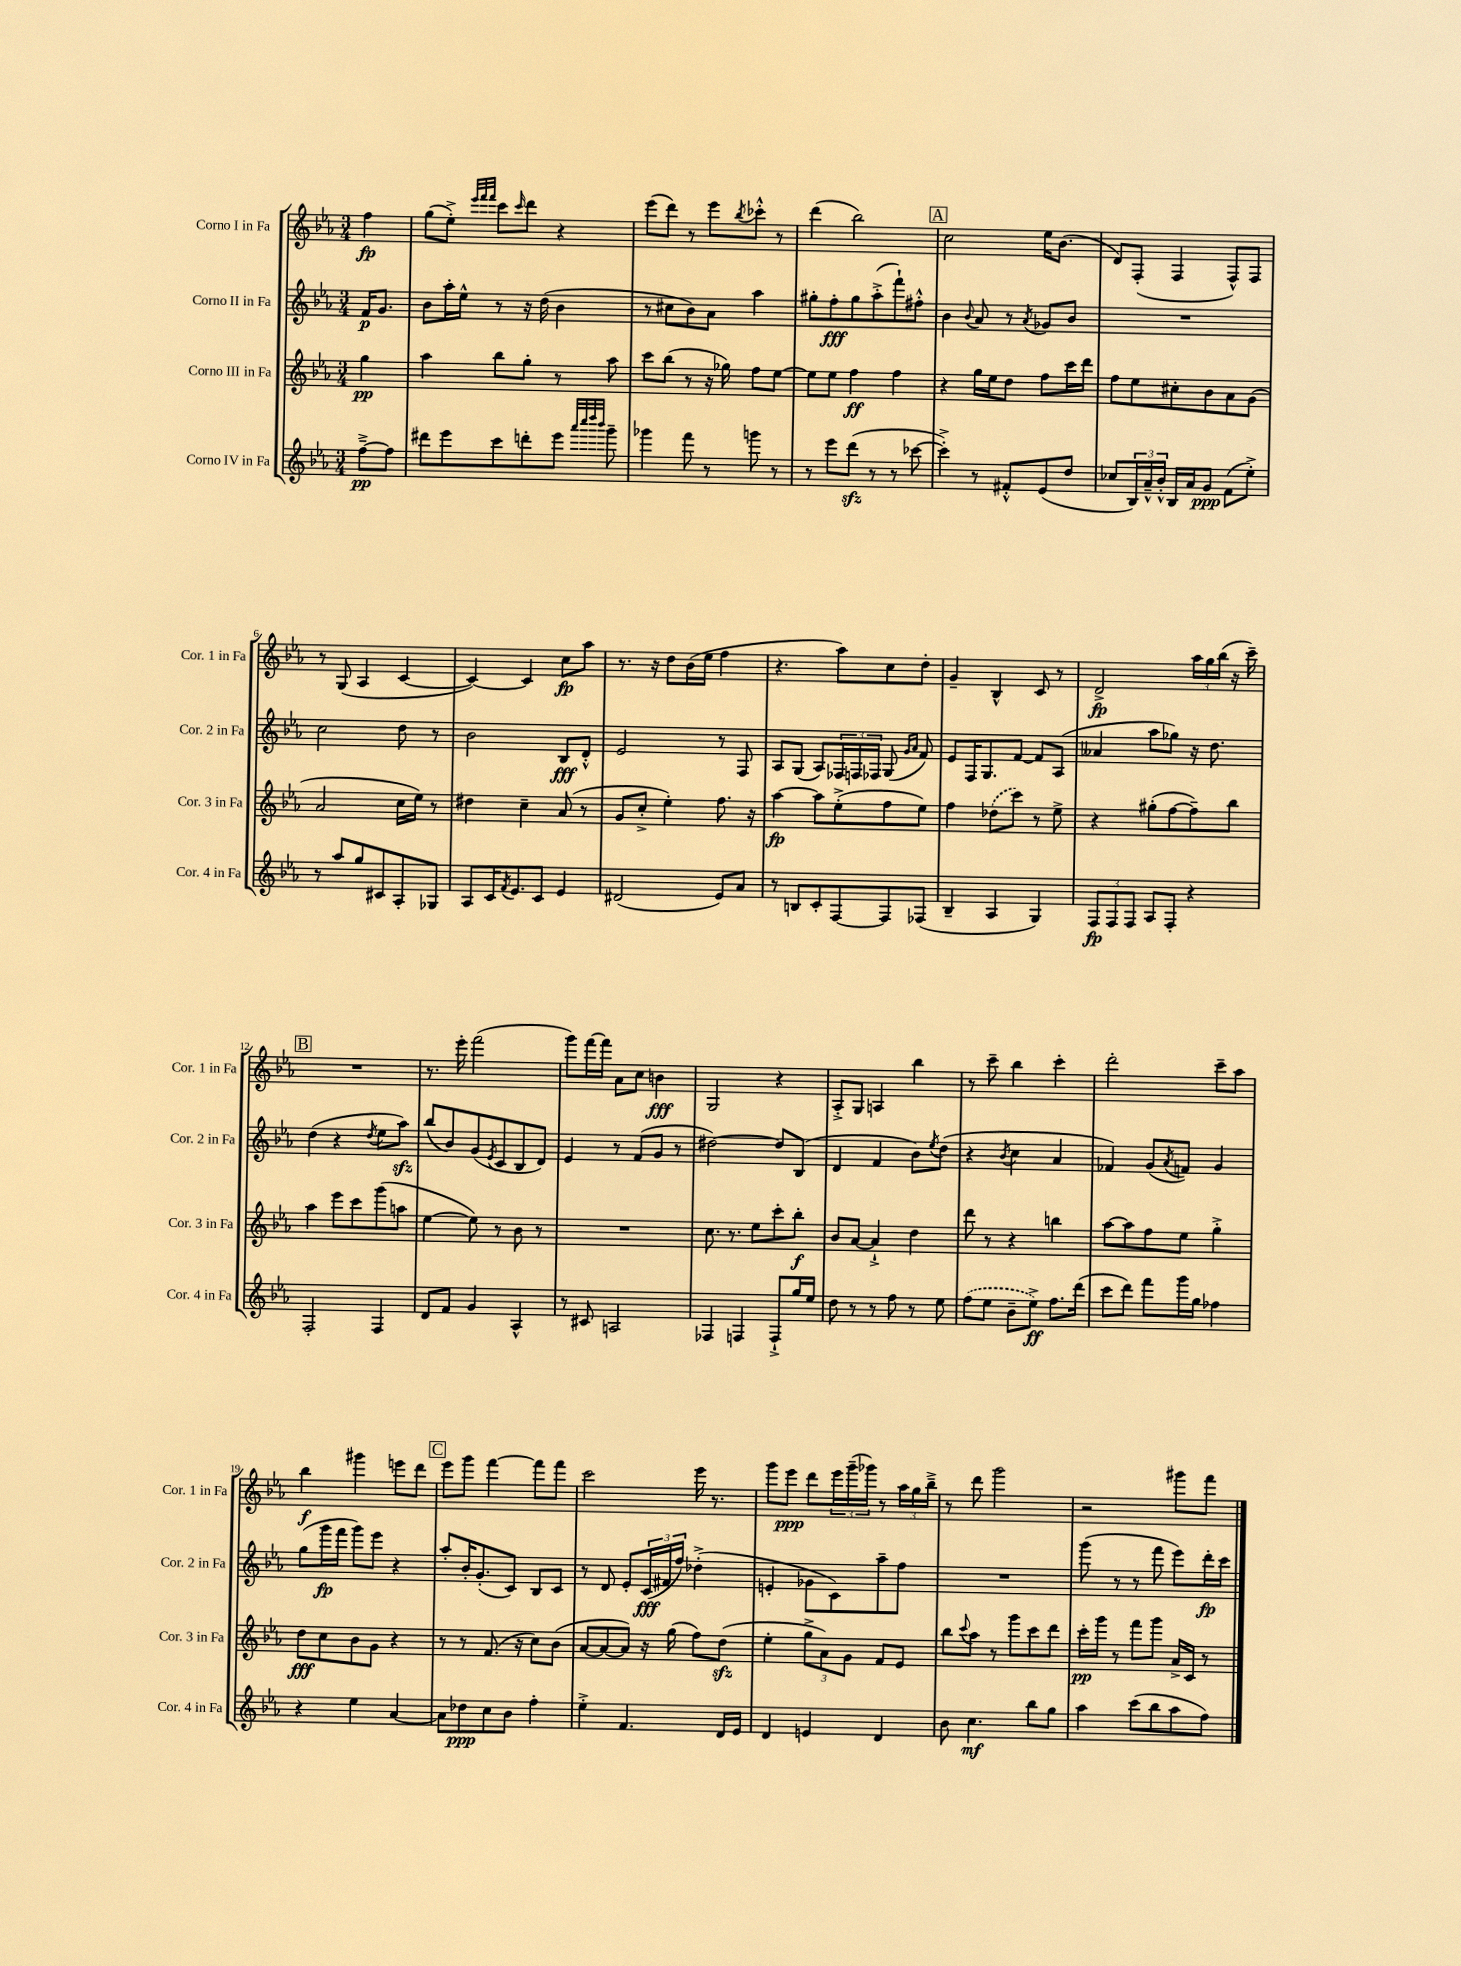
<<
\new StaffGroup <<
\new Staff = "s0" \with { instrumentName = "Corno I in Fa" shortInstrumentName = "Cor. 1 in Fa" } {
    \clef treble \key ees \major \numericTimeSignature \time 3/4 \partial 4
    f''4\fp |
    g''8( ees''8-.->) \grace { ees'''32 f'''32 f'''32 } c'''8 \grace { c'''16 } d'''8 r4 |
    ees'''8( d'''8) r8 ees'''8 \acciaccatura { bes''8 } ces'''8-.-^ r8 |
    d'''4( bes''2) |
    \mark \markup { \box "A" } c''2 ees''16 bes'8.( |
    d'8) f8-.( f4 f8-^) f8 |
    r8 g8( aes4 c'4~ |
    c'4~) c'4 c''8\fp aes''8 |
    r8. r16 d''8 bes'16( ees''16 f''4 |
    r4. aes''8) c''8 d''8-. |
    g'4-- bes4-^ c'8 r8 |
    d'2->\fp \tuplet 3/2 { aes''16 g''16 bes''16( } r16 c'''16--) |
    \mark \markup { \box "B" } R2. |
    r8. ees'''16-. f'''2( |
    g'''8) f'''16~ f'''16 aes'8 c''8 b'4\fff |
    g2 r4 |
    aes8-.-> g8 a4 bes''4 |
    r8 c'''8-- bes''4 c'''4-. |
    d'''2-. c'''8-- aes''8 |
    bes''4\f gis'''4 e'''8 d'''8 |
    \mark \markup { \box "C" } ees'''8 g'''8 f'''4~ f'''8 f'''8 |
    c'''2 ees'''16 r8. |
    g'''8 ees'''8\ppp d'''8 \tuplet 3/2 { ees'''16 g'''16--( ges'''16) } r8 \tuplet 3/2 { aes''16 g''16 bes''16---> } |
    r8 d'''8 g'''2 |
    r2 gis'''8 f'''8 \bar "|." |
}
\new Staff = "s1" \with { instrumentName = "Corno II in Fa" shortInstrumentName = "Cor. 2 in Fa" } {
    \clef treble \key ees \major \numericTimeSignature \time 3/4 \partial 4
    f'16\p g'8. |
    bes'8 aes''16-. ees''16-^ r8 r16 d''16( bes'4 |
    r8 cis''8 bes'8) aes'8 aes''4 |
    gis''8-. f''8-.\fff gis''8 aes''8-.->( f'''8-!) fis''8-.-^ |
    \mark \markup { \box "A" } bes'4 \appoggiatura { bes'8 } aes'8 r8 \acciaccatura { aes'8 } ges'8 bes'8 |
    R2. |
    c''2 d''8 r8 |
    bes'2 bes8\fff d'8-.-^ |
    ees'2 r8 f8 |
    aes8 g8( aes8) \tuplet 3/2 { fes16 f16 fes16 } g8( \grace { g'16 aes'16 } f'8) |
    ees'8 f16 g8. f'8~ f'8 aes8( |
    aeses'4 aes''8 ges''8) r16 d''8. |
    \mark \markup { \box "B" } d''4( r4 \acciaccatura { d''8 } ees''8 aes''8\sfz) |
    bes''8( bes'8) g'8( \acciaccatura { ees'8 } c'8 bes8 d'8) |
    ees'4 r8 f'8( g'8 r8 |
    dis''2~) dis''8 bes8( |
    d'4 f'4 bes'8) \acciaccatura { ees''8 } d''8( |
    r4 \acciaccatura { bes'8 } c''4 aes'4 |
    fes'4) g'8( \acciaccatura { aes'8 } f'8) g'4 |
    g''8( g'''16\fp f'''16 g'''8) ees'''8 r4 |
    \mark \markup { \box "C" } aes''8-. bes'16-. g'8.-.( c'8) bes8 c'8 |
    r8 d'8 ees'8-. \tuplet 3/2 { c'16\fff( fis'16 f''16) } des''4-.->( |
    e'4-. ges'8 c'8) aes''8-- f''8 |
    R2. |
    g'''8( r8 r8 f'''8 ees'''8) d'''16-.\fp c'''16 \bar "|." |
}
\new Staff = "s2" \with { instrumentName = "Corno III in Fa" shortInstrumentName = "Cor. 3 in Fa" } {
    \clef treble \key ees \major \numericTimeSignature \time 3/4 \partial 4
    g''4\pp |
    aes''4 bes''8 g''8-. r8 aes''8 |
    c'''8 bes''8( r8 r16 ges''16) f''8 ees''8~ |
    ees''8 ees''8 f''4\ff f''4 |
    \mark \markup { \box "A" } r4 g''16 ees''16 d''8 f''8 c'''16 d'''16 |
    f''8 ees''8 cis''8-. bes'8 aes'8 g'8( |
    aes'2 c''16 ees''16) r8 |
    dis''4 c''4-- aes'8( r8 |
    g'8 c''8-.-> ees''4-.) f''8. r16 |
    aes''4~\fp aes''8 ees''8-.->( f''8 ees''8) |
    f''4 \once \slurDashed des''8( c'''8) r8 ees''8-> |
    r4 gis''8-.( f''8~ f''8--) bes''8 |
    \mark \markup { \box "B" } aes''4 ees'''8 c'''8 g'''8( a''8 |
    ees''4~ ees''8) r8 bes'8 r8 |
    R2. |
    c''8. r8. ees''8 c'''8-. bes''8-.\f |
    bes'8 aes'8~ aes'4-!-> d''4 |
    d'''8 r8 r4 b''4 |
    aes''8~ aes''8 f''8 ees''8 g''4-.-> |
    d''8\fff c''8 bes'8 g'8 r4 |
    \mark \markup { \box "C" } r8 r8 f'8.( r16 c''8) bes'8( |
    aes'8~ aes'8~ aes'8) r16 g''16( f''8) d''8\sfz( |
    ees''4-. \tuplet 3/2 { g''8-> aes'8) g'8 } f'8 ees'8 |
    bes''8 \appoggiatura { c'''8 } aes''8 r8 g'''8 c'''8 d'''8 |
    c'''16-.\pp g'''16 r8 f'''8 g'''8 aes'16-> c'16 r8 \bar "|." |
}
\new Staff = "s3" \with { instrumentName = "Corno IV in Fa" shortInstrumentName = "Cor. 4 in Fa" } {
    \clef treble \key ees \major \numericTimeSignature \time 3/4 \partial 4
    f''8~--->\pp f''8 |
    dis'''8 ees'''8 c'''8 d'''8-. ees'''8 \grace { aes'''32 c''''32 d''''32 bes'''32 } g'''8-- |
    ges'''4 f'''8 r8 g'''8 r8 |
    r8 ees'''8 d'''8\sfz( r8 r8 ces'''8~ |
    \mark \markup { \box "A" } ces'''4-.->) r8 fis'8-.-^ ees'8( d''8 |
    ces''8 \tuplet 3/2 { bes16) aes'16---^ bes'16-.-^ } bes16 aes'16 g'8\ppp f'8( ees''8-.->) |
    r8 aes''8 g''8 cis'8 aes8-. ges8 |
    aes8 c'16 \acciaccatura { f'8 } ees'8. c'8 ees'4 |
    dis'2( ees'8) aes'8 |
    r8 b8 c'8-. f8~ f8 fes8( |
    bes4-- aes4 g4) |
    \tuplet 3/2 { f8\fp f8 f8 } aes8 f8-. r4 |
    \mark \markup { \box "B" } f2-. f4 |
    d'8 f'8 g'4 aes4-^ |
    r8 cis'8 a2 |
    fes4 f4 f8-!-> g''16 ees''16 |
    d''8 r8 r8 f''8 r8 ees''8 |
    \once \slurDashed f''8( ees''8 bes'8-- ees''8->\ff) f''8. d'''16( |
    c'''8 d'''8) f'''8 g'''16 g''16 fes''4 |
    r4 ees''4 aes'4~ |
    \mark \markup { \box "C" } aes'8 des''8\ppp c''8 bes'8 f''4-. |
    ees''4-.-> f'4. d'16 ees'16 |
    d'4 e'4 d'4 |
    bes'8 c''4.\mf bes''8 g''8 |
    aes''4 c'''8( bes''8 aes''8 f''8) \bar "|." |
}
>>
>>
